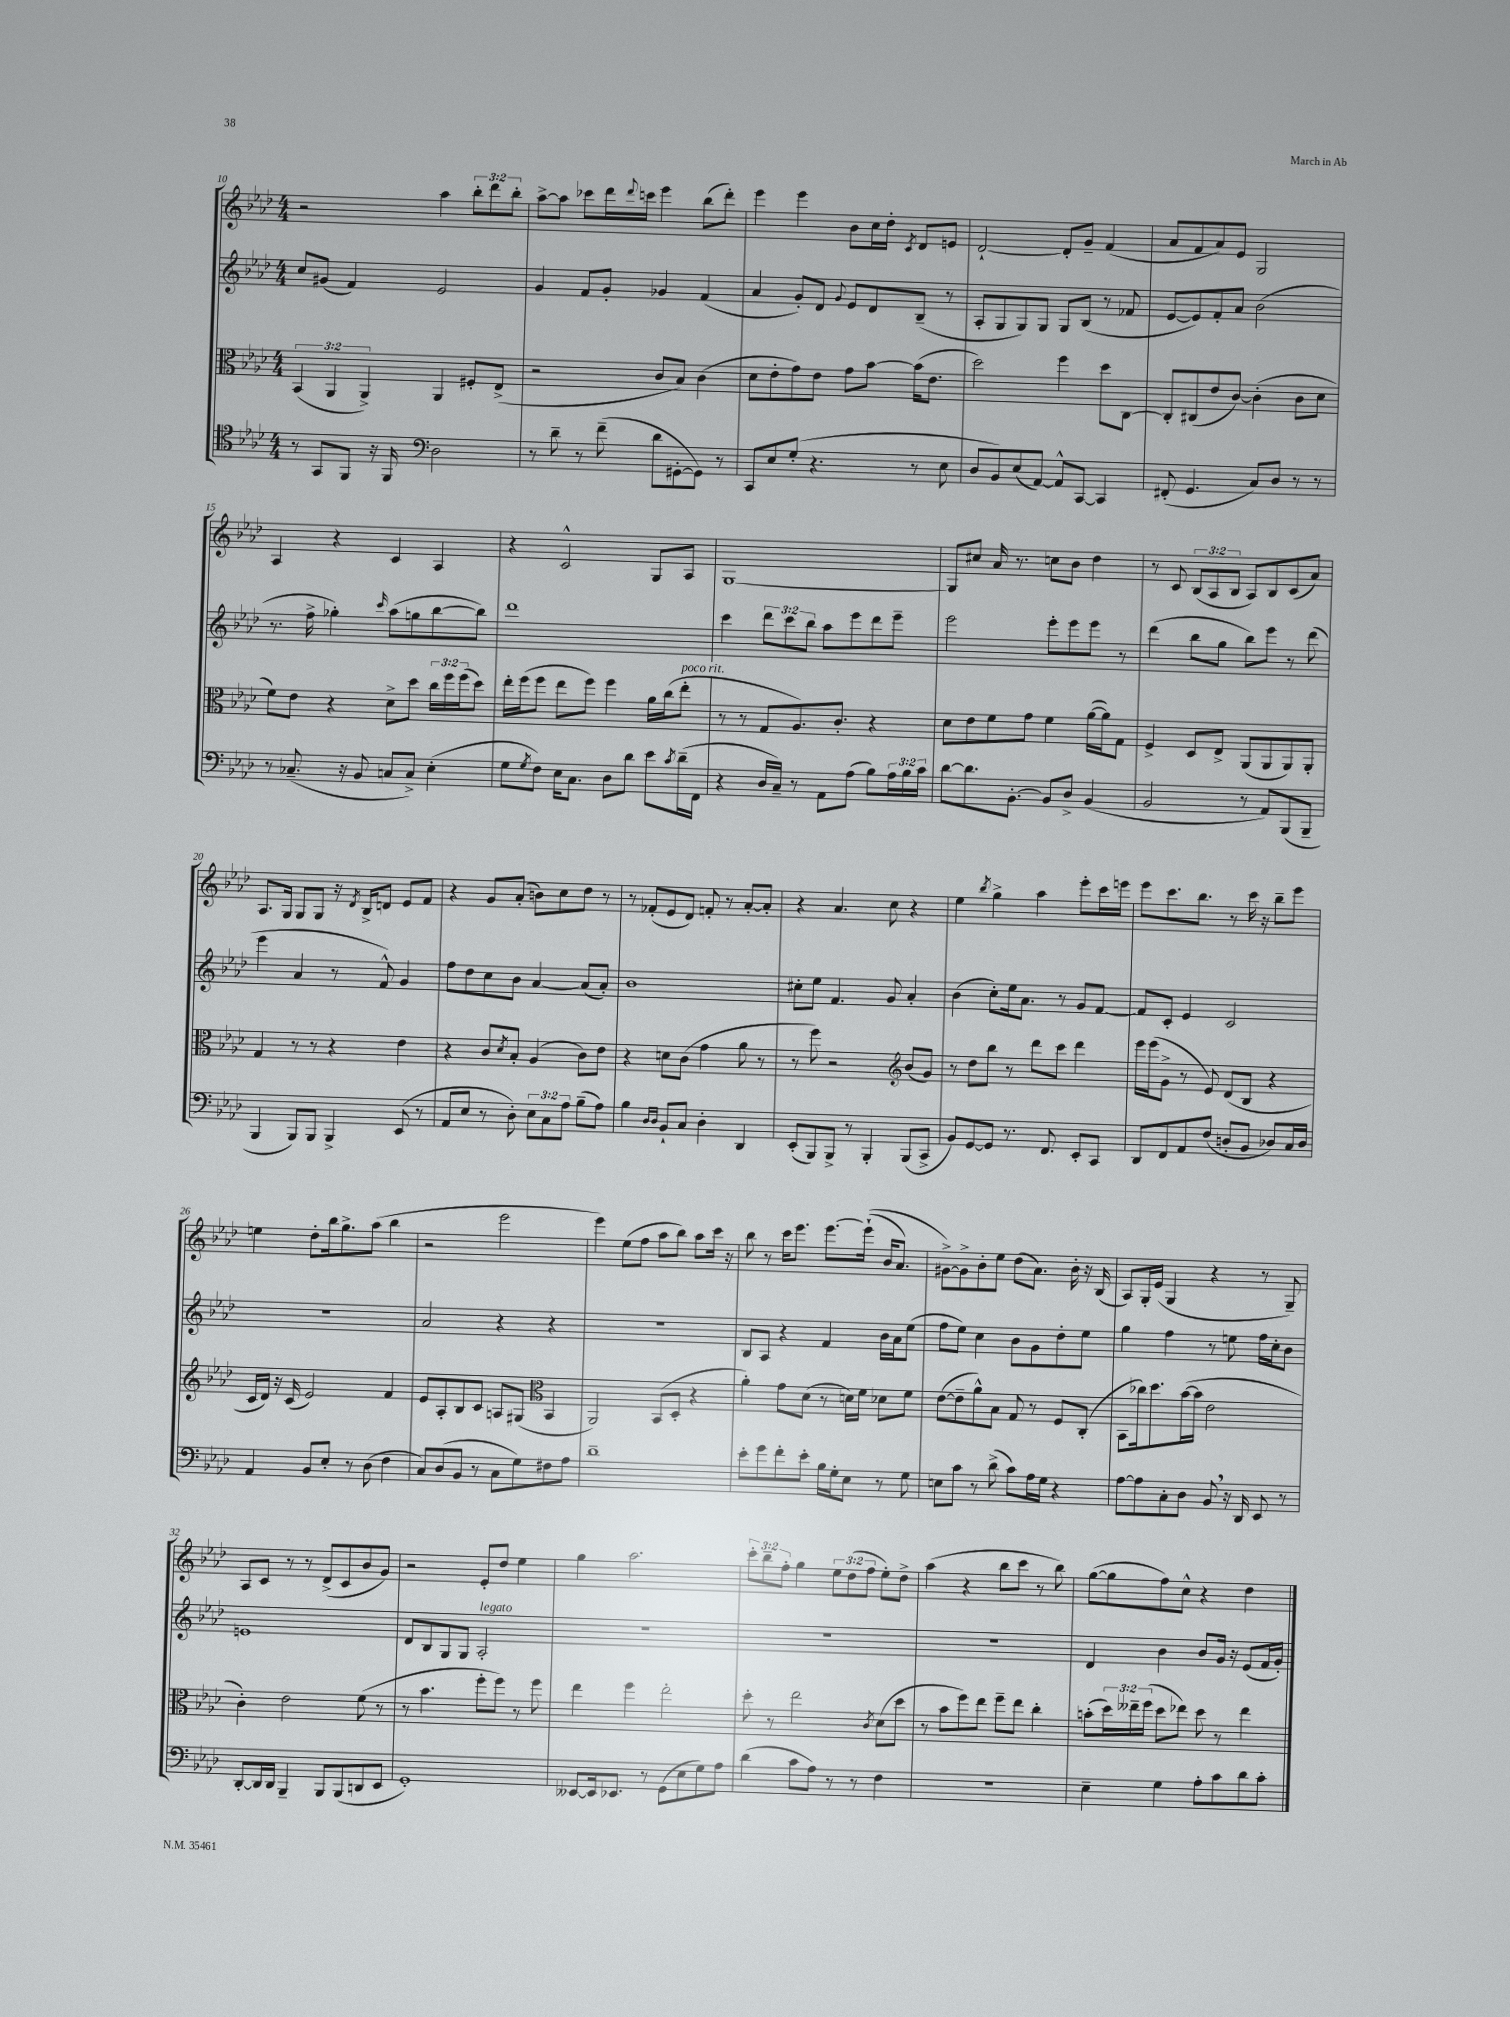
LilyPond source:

<<
\new StaffGroup <<
\new Staff = "s0" {
    \clef treble \key aes \major \numericTimeSignature \time 4/4 \override Staff.TupletNumber.text = #tuplet-number::calc-fraction-text
    r2 aes''4 \tuplet 3/2 { bes''8-. des'''8 bes''8-. } |
    aes''8~-> aes''8 ces'''8 des'''16 \appoggiatura { des'''8 } c'''16 ees'''4 bes''8( des'''8-.) |
    ees'''4 ees'''4 bes'8 c''16 des''16-. \acciaccatura { c'8 } des'8 e'8 |
    des'2~-! des'8-. g'8-- f'4( |
    aes'8 f'8 aes'8) ees'8 g2 |
    aes4 r4 c'4 aes4 |
    r4 c'2-^ g8 aes8 |
    g1~ |
    g8 cis''8 aes'16 r8. c''8 bes'8 des''4 |
    r8 c'8 \tuplet 3/2 { bes8( aes8 bes8 } aes8) bes8 c'8( aes'8) |
    aes8. g16 g8 g8 r16 \acciaccatura { des'8 } bes16-> d'8 ees'8 f'8 |
    r4 g'8 aes'8-.( b'8) c''8 des''8 r8 |
    r8 fes'8-.( ees'8 des'8) f'8-. r8 aes'8~-. aes'8-. |
    r4 aes'4. c''8 r4 |
    ees''4 \acciaccatura { bes''8 } g''4-> aes''4 ees'''8-. c'''16 e'''16 |
    ees'''8 c'''8. bes''8. r8 c'''16 r16 bes''8-- ees'''8 |
    e''4 des''8-. bes''16 g''8.-> aes''8( bes''4 |
    r2 ees'''2 |
    ees'''4) ees''8( f''8 aes''8 bes''8) aes''8 c'''16 r16 |
    bes''8 r8 c'''16 ees'''8. ees'''8.~ ees'''16-!(\( bes'16 aes'8.) |
    gis'8~->\) gis'8-> bes'8-. ees''8 des''8( aes'8.) bes'16-. r16 bes16( |
    aes8) g16-. ees'16( g4 r4 r8 g8--) |
    aes8 c'8 r8 r8 des'8->( c'8 bes'8 g'8) |
    r2 ees'8-. des''8 ees''4 |
    g''4 aes''2. |
    \tuplet 3/2 { c'''8-. bes''8-- f''8-. } g''4 \tuplet 3/2 { ees''8 des''8( f''8 } ees''8-.) des''8-> |
    aes''4( r4 bes''8 c'''8 r8 bes''8) |
    g''8~( g''8 f''8) c''8-^ r4 des''4 \bar "|." |
}
\new Staff = "s1" {
    \clef treble \key aes \major \numericTimeSignature \time 4/4 \override Staff.TupletNumber.text = #tuplet-number::calc-fraction-text
    c''8 gis'8( f'4) ees'2 |
    g'4 f'8 g'8-. ges'4 f'4( |
    aes'4 g'8-.) des'8 \appoggiatura { g'8 } ees'8 des'8 bes8--( r8 |
    aes8-. g8 g8) g8 g8 bes8( r8 fes'8 |
    ees'8~ ees'8) f'8-. aes'8 bes'2( |
    r8. f''16-> ges''4-.) \grace { c'''16 } aes''8( g''8 bes''8~ bes''8) |
    des'''1 |
    c'''4 \tuplet 3/2 { des'''8 c'''8 bes''8 } aes''8 ees'''8 des'''8 ees'''8-- |
    ees'''2 ees'''8-. ees'''8 ees'''8 r8 |
    des'''4( bes''8 g''8 bes''8) ees'''8 r8 des'''8( |
    ees'''4 aes'4 r8 f'8-^) g'4 |
    f''8 des''8 c''8 bes'8 aes'4~ aes'8( aes'8-.) |
    bes'1 |
    cis''8-. ees''8 f'4. g'8 aes'4-. |
    bes'4( c''8-.) ees''16 aes'8. r8 g'8 f'8~ |
    f'8 c'8-. ees'4 c'2 |
    r1 |
    aes'2 r4 r4 |
    r1 |
    bes8 aes8 r4 f'4 bes'16 aes'16 ees''8( |
    f''8 ees''8) c''4 bes'8 g'8 des''8-. ees''8 |
    g''4 f''4 r8 e''8 f''16 c''16-. bes'8 |
    e'1 |
    des'8 bes8 g8 g8 aes2-.^\markup { \italic "legato" } |
    R1 |
    R1 |
    R1 |
    des'4 bes'4 bes'8 g'16 r16 ees'8( f'16 g'16-.) \bar "|." |
}
\new Staff = "s2" {
    \clef alto \key aes \major \numericTimeSignature \time 4/4 \override Staff.TupletNumber.text = #tuplet-number::calc-fraction-text
    \tuplet 3/2 { bes,4( aes,4 aes,4->) } aes,4 fis8-. ees8->( |
    r2 c'8 bes8) c'4( |
    des'8 ees'8-. g'8) ees'8 g'8 bes'8~ bes'16( ees'8. |
    des''2) f''4 des''8 c8~ |
    c8-. cis8( ees'8 c'8~) c'4-.( c'8 des'8 |
    f'8) ees'8 r4 des'8-> des''8 \tuplet 3/2 { c''16 f''16 f''16( } des''8) |
    ees''16-. f''16( f''8 ees''8 f''8) f''4 aes'16 c''16( ees''8-.^\markup { \italic "poco rit." } |
    r8 r8 g8 aes8.) c'8.-. r4 |
    des'8 ees'8 f'8 g'8 f'4 aes'16~( aes'16) g8 |
    f4-> des8 ees8-> aes,8( aes,8 aes,8) aes,8-. |
    g4 r8 r8 r4 ees'4 |
    r4 c'8 \acciaccatura { des'8 } bes8-. aes4( c'8) ees'8 |
    r4 d'8 c'8( g'4 aes'8 r8 |
    r8 f''8) r2 \clef treble bes'8( g'8) |
    r8 des''8 bes''8 r8 des'''8 c'''8 des'''4 |
    ees'''16 ees'''16( g'8-> r8 ees'8) des'8( bes8 r4 |
    c'16 des'16) r16 c'16( ees'2) f'4 |
    ees'8 aes8-. bes8 c'8 a8 gis8( \clef alto bes,4 |
    aes,2) bes,8( des8-. r4 |
    aes'4-.) g'8 des'8( r8 d'16) f'16 des'8 f'8 |
    ees'8~( ees'8-- aes'8-^) bes8 g8 r8 f8 c8-.( |
    bes,8 ces''16) des''8. bes'16~( bes'16 ees'2 |
    c'4-.) ees'2 f'8( r8 |
    r8 bes'4. f''8-. f''8) r8 f''8 |
    ees''4 f''4 ees''2-. |
    des''8-. r8 ees''2 \acciaccatura { c'8 } des'8( des''8 |
    r8 bes'8 f''8) ees''8 f''8-- ees''8 c''4-. |
    b'8-.( \tuplet 3/2 { des''16) eeses''16-- f''16( } des''8 ees''8) des''8 r8 ees''4 \bar "|." |
}
\new Staff = "s3" {
    \clef tenor \key aes \major \numericTimeSignature \time 4/4 \override Staff.TupletNumber.text = #tuplet-number::calc-fraction-text
    r8 g,8 f,8 r16 f,16 \clef bass des2 |
    r8 des'8-- r8 f'8--( des'8 gis,8~-. gis,8) r8 |
    c,8 ees8 g8-.( r4. r8 ees8 |
    des8 bes,8) ees8( aes,8~) aes,8-^ c,8~ c,4 |
    fis,8-.( g,4. c8) des8 r8 r8 |
    r8 ces8.--( r16 bes,8 c8 c8->) ees4-.( |
    g8 \acciaccatura { g8 } f8) ees16 c8. des8 des'8 ees'8 \acciaccatura { c'8 } des'16--( f,16 |
    r4 des16 c16--) r8 aes,8 aes8( bes8) \tuplet 3/2 { aes16 bes16 c'16 } |
    des'8~ des'8. bes,8.~-. bes,8 des8-> bes,4( |
    bes,2 r8 aes,8) bes,,8( bes,,8-- |
    bes,,4 bes,,8) bes,,8 bes,,4-> ees,8( r8 |
    aes,8 ees8 r8 des8-.) \tuplet 3/2 { ees8 c8 aes8 } bes8--( aes8) |
    bes4 \grace { des16 des16 } bes,8-! c8 des4-. des,4 |
    ees,8-.( bes,,8) bes,,8-> r8 bes,,4-. bes,,8( c,8-> |
    bes,8) g,8~ g,8 r8. f,8. ees,8-. c,8 |
    des,8 f,8 aes,8 f8( d8-. bes,8 des8) c16 des16 |
    aes,4 bes,8 ees8-. r8 des8( f4 |
    c8) des8( bes,8 r8 c8 g8) fis8 aes8 |
    des'1-- |
    ees'8-. g'8 f'8-. ees'8-. bes16 g16-. ees8 r8 g8 |
    e8 c'8 r8 des'8->( c'8) aes16 g16 r4 |
    aes8~ aes8 c8-. des8 bes,8 \breathe r16 des,16 ees,8 r8 |
    des,8~-. des,16 des,16 bes,,4-- bes,,8 bes,,8( d,8 ees,8 |
    g,1-.) |
    eeses,8~ eeses,16 ees,8. r8 g,8( ees8 g8) aes8 |
    des'4( c'8 aes8) r8 r8 f4 |
    r1 |
    ees4-- g4 aes8-. c'8 des'8 c'8-. \bar "|." |
}
>>
>>
\layout { \context { \Score currentBarNumber = #10 } }
